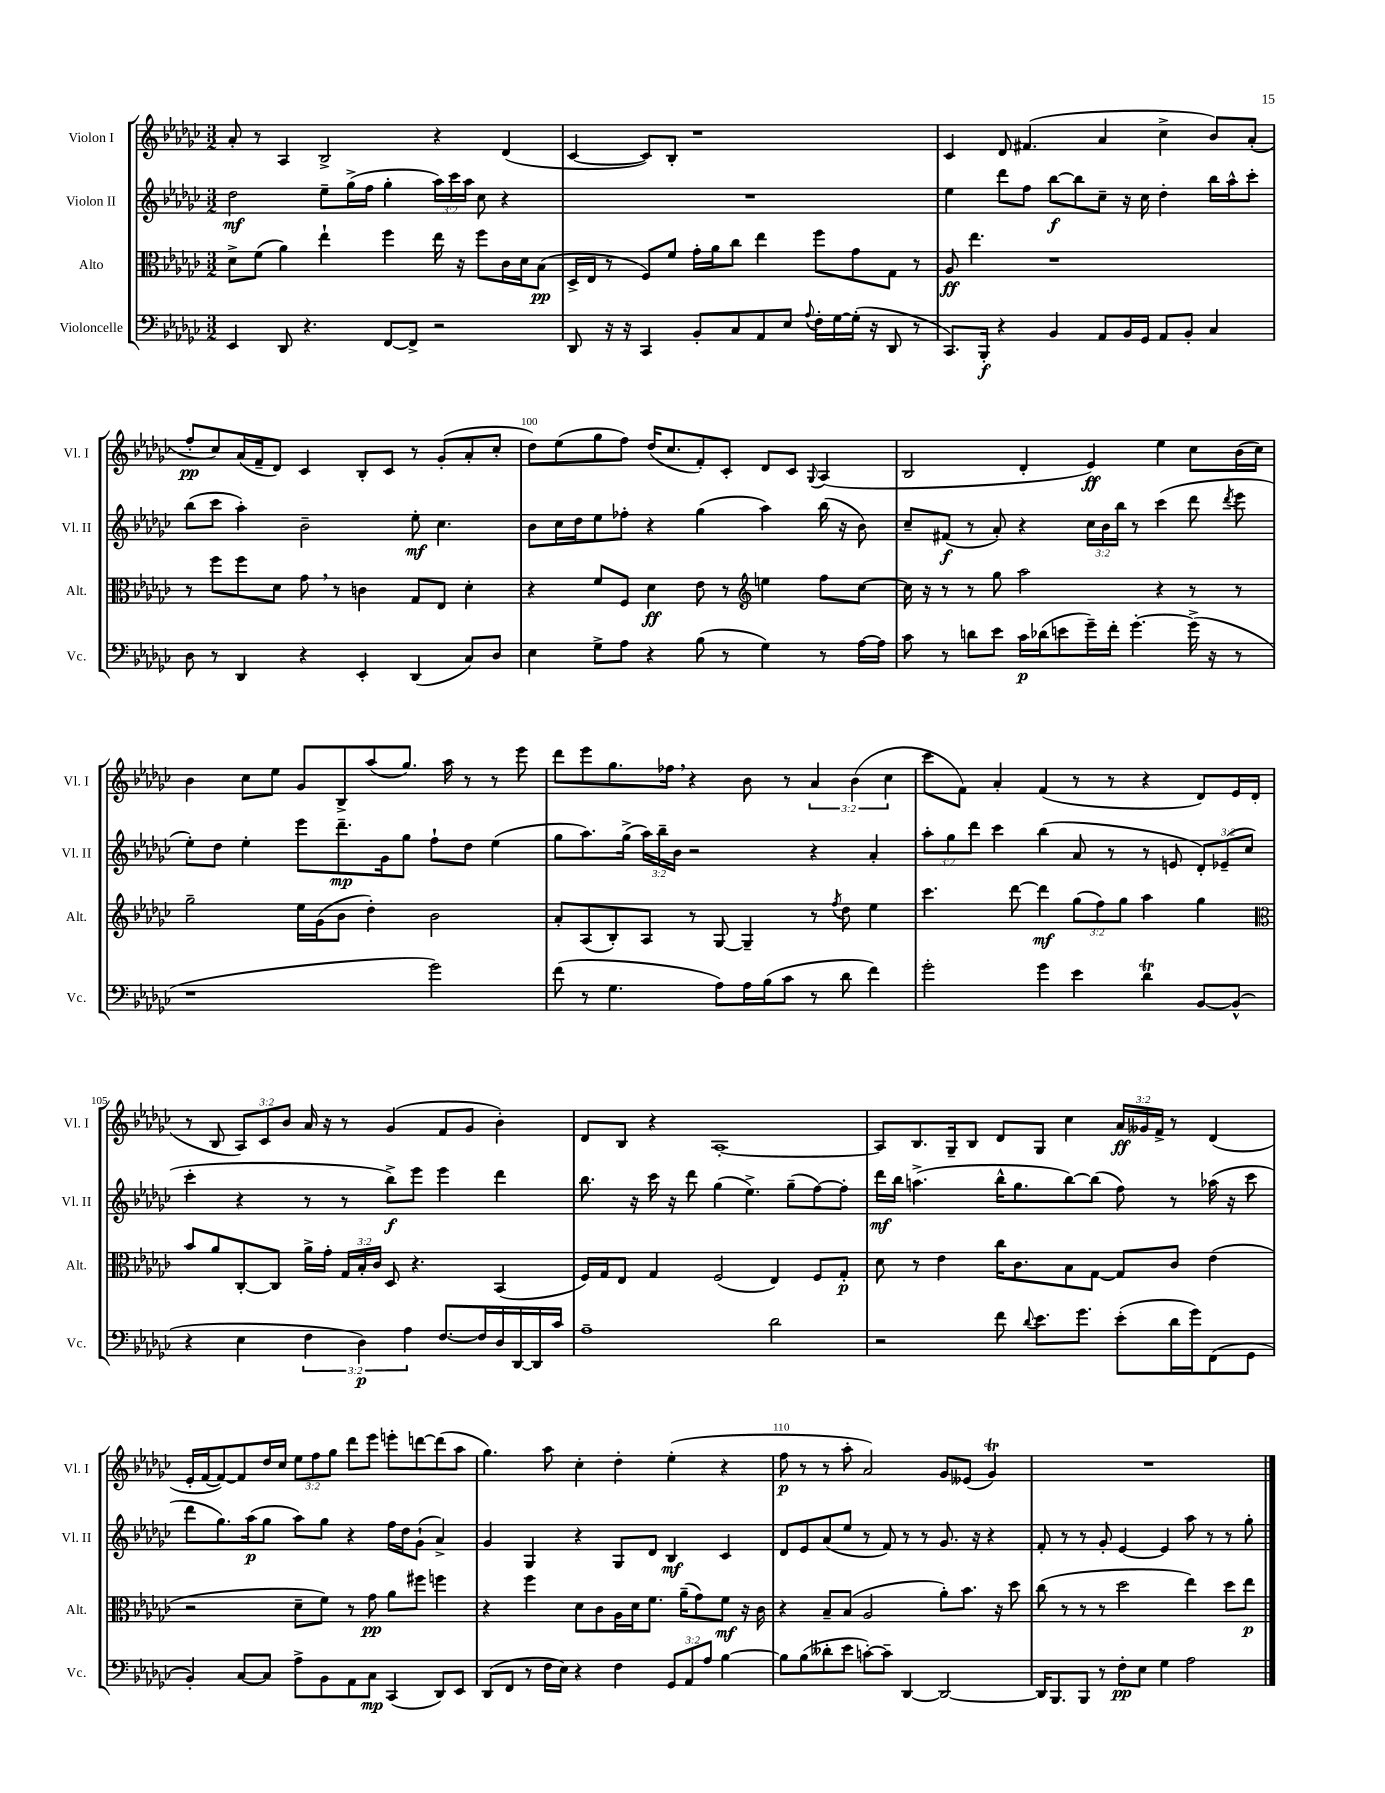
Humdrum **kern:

**kern	**kern	**kern	**kern
*staff4	*staff3	*staff2	*staff1
*clefF4	*clefC3	*clefG2	*clefG2
*k[b-e-a-d-g-c-]	*k[b-e-a-d-g-c-]	*k[b-e-a-d-g-c-]	*k[b-e-a-d-g-c-]
*M3/2	*M3/2	*M3/2	*M3/2
4EE-/	8d-^\L	2dd-\	8a-'/
.	(8f\J	.	8r
8DD-/	4a-\)	.	4A-/
4.r	.	.	.
.	4ee-`\	8ee-~\L	2B-^/
.	.	(16gg-^\L	.
.	.	16ff\JJ	.
[8FF/L	4ff\	4gg-'\	.
8FF^/]J	.	.	.
2r	16ee-\	24aa-\LL)	4r
.	.	24ccc-\	.
.	16r	.	.
.	.	24aa-\JJ	.
.	8ff\L	8cc-\	.
.	16c-\L	4r	(4d-/
.	16d-\J	.	.
.	(8B-\J	.	.
=	=	=	=
8DD-/	16D-^/LL	1.r	[4c-/
.	16E-/JJ	.	.
16r	8r	.	.
16r	.	.	.
4CC-/	8F/L)	.	8c-/]L)
.	8f/J	.	8B-'/J
8BB-'/L	16g-'\LL	.	1r
.	16a-\J	.	.
8C-/	8cc-\J	.	.
8AA-/	4ee-\	.	.
8E-/J	.	.	.
8qqA-/	.	.	.
16F'\LL	8ff\L	.	.
[16G-\	.	.	.
(16G-'\]JJ	8g-\	.	.
16r	.	.	.
8DD-/	8G-\J	.	.
8r	8r	.	.
=	=	=	=
8.CC-/L)	8A-/	4ee-\	4c-/
.	4.ee-\	.	.
16BBB-'/Jk	.	.	.
4r	.	8ddd-\L	8d-/
.	.	8ff\J	(4.f#/
4BB-/	1r	[8bb-\L	.
.	.	8bb-\]	.
8AA-/L	.	8cc-~\J	4a-/
16BB-/L	.	16r	.
16GG-/JJ	.	16cc-\	.
8AA-/L	.	4dd-'\	4cc-^\
8BB-'/J	.	.	.
4C-/	.	16bb-\LL	8b-/L)
.	.	16aa-^^\J	.
.	.	8ccc-'\J	(8a-'/J
=	=	=	=
8D-\	8r	(8bb-\L	8ff'/L
8r	8ff\L	8ccc-\J	8cc-/)
4DD-/	8ff\	4aa-'\)	(16a-/L
.	.	.	16f~/J
.	8d-\J	.	8d-/J)
4r	8g-\	2b-~\	4c-/
.	8r	.	.
4EE-'/	4c\	.	8B-'/L
.	.	.	8c-/J
(4DD-/	8G-/L	8ee-'\	8r
.	8E-/J	4.cc-\	(8g-'/L
8C-/L)	4d-'\	.	8a-'/
8D-/J	.	.	8cc-'/J
=	=	=	=
4E-\	4r	8b-\L	8dd-\L)
.	.	16cc-\L	(8ee-\
.	.	16dd-\J	.
8G-^\L	8f/L	8ee-\	8gg-\
8A-\J	8F/J	8ff-'\J	8ff\J)
4r	4d-\	4r	(16dd-/LK
.	.	.	8.cc-/
(8B-\	8e-\	(4gg-\	8f'/)
8r	8r	.	8c-'/J
*	*clefG2	*	*
4G-\)	4ee\	4aa-\)	8d-/L
.	.	.	8c-/J
.	.	.	8qqG-/
8r	8ff\L	(16bb-\	(4A-/
.	.	16r	.
[16A-\LL	[8cc-\J	8b-\)	.
16A-\]JJ	.	.	.
=	=	=	=
8c-\	16cc-\]	8cc-~/L	2B-/
.	16r	.	.
8r	8r	(8f#/J	.
8d\L	8r	8r	.
8e-\J	8gg-\	8a-'/)	.
16c-\LL	2aa-\	4r	4d-'/
(16d-\J	.	.	.
8e\	.	.	.
16g-~\L)	.	24cc-\LL	4e-/)
.	.	24b-\	.
16f'\JJ	.	.	.
.	.	24bb-\JJ	.
[4.g-'\	.	8r	.
.	4r	(4ccc-\	4ee-\
(16g-^\]	8r	8ddd-\	8cc-\L
16r	.	.	.
.	.	8qddd-/	.
8r	8r	8eee-\	(16b-\L
.	.	.	16cc-\JJ)
=	=	=	=
1r	2gg-~\	8ee-'\L)	4b-\
.	.	8dd-\J	.
.	.	4ee-'\	8cc-\L
.	.	.	8ee-\J
.	16ee-\LL	8eee-\L	8g-/L
.	(16g-\J	.	.
.	8b-\J	8.ddd-~\	8B-^/
.	4dd-'\)	.	(8aa-/
.	.	16g-\k	.
.	.	8gg-\J	8.gg-/J)
2g-\)	2b-\	8ff`\L	.
.	.	.	16aa-\
.	.	8dd-\J	8r
.	.	(4ee-\	8r
.	.	.	8eee-\
=	=	=	=
(8f\	8a-'/L	8gg-\L	8ddd-\L
8r	(8A-/	8.aa-\)	8eee-\
4.G-\	8B-'/)	.	8.gg-\
.	.	(16gg-^\Jk	.
.	8A-/J	24aa-\LL)	.
.	.	24bb-~\	.
.	.	.	16ff-\Jk
.	.	24b-\JJ	.
.	8r	2r	4r
8A-\L)	[8G-/	.	.
16A-\L	4G-~/]	.	8b-\
(16B-\J	.	.	.
8c-\J	.	.	8r
8r	8r	4r	6a-/
.	8qff/	.	.
8d-\	8dd-\	.	.
.	.	.	(6b-\
4f\)	4ee-\	4a-'/	.
.	.	.	6cc-\
=	=	=	=
2g-'\	4.ccc-\	12aa-'\L	8ccc-\L
.	.	12gg-\	.
.	.	.	8f\J)
.	.	12ddd-\J	.
.	.	4ccc-\	4a-'/
.	[8ddd-\	.	.
4g-\	4ddd-\]	(4bb-\	(4f/
4e-\	(12gg-\L	8a-/	8r
.	12ff\)	.	.
.	.	8r	8r
.	12gg-\J	.	.
4d-\	4aa-\	8r	4r
.	.	8e/	.
[8BB-/L	4gg-\	12d-'/L)	8d-/L)
.	.	(12e-~/	.
(8BB-^^/]J	.	.	16e-/L
.	.	12cc-/J	.
.	.	.	(16d-/JJ
=	=	=	=
*	*clefC3	*	*
4r	8b-/L	4ccc-'\	8r
.	8a-/	.	8B-/
4E-\	[8C-'/	4r	12A-/L)
.	.	.	12c-/
.	8C-/]J	.	.
.	.	.	12b-/J
6F\	16a-^\LL	8r	16a-/
.	16g-'\JJ	.	16r
.	24G-/LL	8r	8r
6D-\)	24B-'/	.	.
.	24c-/JJ	.	.
.	8D-/	8bb-^\L)	(4g-/
6A-\	.	.	.
.	4.r	8eee-\J	.
[8.F/L	.	4eee-\	8f/L
.	.	.	8g-/J
16F/]L	.	.	.
16D-/	(4BB-/	4ddd-\	4b-'\)
[16DD-/	.	.	.
16DD-/]	.	.	.
16c-/JJ	.	.	.
=	=	=	=
1A-~	16F/LL)	8.bb-\	8d-/L
.	16G-/J	.	.
.	8E-/J	.	8B-/J
.	.	16r	.
.	4G-/	16ccc-\	4r
.	.	16r	.
.	.	8ddd-\	.
.	(2F/	(4gg-\	[1A-'
.	.	4.ee-^\)	.
2d-\	4E-/)	.	.
.	.	(8gg-~\L	.
.	8F/L	[8ff\)	.
.	8G-'/J	8ff'\]J	.
=	=	=	=
2r	8d-\	16ddd-\LL	8A-/]L
.	.	16bb-\JJ	.
.	8r	(4.aa^\	8.B-/
.	4e-\	.	.
.	.	.	16G-~/k
.	.	.	8B-/J
8f\	16cc-\LK	16bb-^^\LK	8d-/L
.	8.c-\	8.gg-\	.
8qqd-/	.	.	.
8.e-\L	.	.	8G-/J
.	8B-\	[8bb-\)	4cc-\
8.g-\J	.	.	.
.	[8G-\J	(8bb-\]J	.
(8e-'\L	8G-/]L	8ff\)	24a-/LL
.	.	.	24g--/
.	.	.	24f^/JJ
16d-\L	8c-/J	8r	8r
16g-\J)	.	.	.
(8FF\	(4e-\	(16aa-\	(4d-/
.	.	16r	.
8GG-\J	.	8ccc-\	.
=	=	=	=
4BB-'/)	2r	8ddd-\L	16e-'/LL
.	.	.	[16f/J
.	.	8.gg-\)	8f/_)
[8C-/L	.	.	8f/]
.	.	(16aa-\k	.
8C-/]J	.	8gg-\J	16dd-/L
.	.	.	16cc-/JJ
8A-^\L	8d-~\L	8aa-\L)	12ee-\L
.	.	.	12ff\
8BB-\	8f\J)	8gg-\J	.
.	.	.	12gg-\J
8AA-\	8r	4r	8ddd-\L
8C-\J	8g-\	.	8eee-\J
(4CC-/	8a-\L	16ff\LL	8eee'\L
.	.	16dd-\J	.
.	8ff#\J	(8g-`\J	[8ddd\
8DD-/L)	4ff\	4a-^/)	(8ddd\]
8EE-/J	.	.	8aa-\J
=	=	=	=
(8DD-/L	4r	4g-/	4.gg-\)
8FF/J	.	.	.
8r	4ff\	4G-/	.
16F\LL	.	.	8aa-\
16E-\JJ)	.	.	.
4r	8d-\L	4r	4cc-'\
.	8c-\	.	.
4F\	16A-\L	8G-/L	4dd-'\
.	16d-\J	.	.
.	8.f\J	8d-/J	.
12GG-/L	.	4B-/	(4ee-'\
.	(16a-~\LK	.	.
12AA-/	.	.	.
.	8g-\)	.	.
12A-/J	.	.	.
[4B-\	8f\J	4c-/	4r
.	16r	.	.
.	16c-\	.	.
=	=	=	=
8B-\]L	4r	8d-/L	8ff\
(8B-\	.	8e-/	8r
8d--'\	8B-~/L	(8a-/	8r
8e-\J	(8B-/J	8ee-/J	8aa-'\
[8c'\L)	2A-/	8r	2a-/)
8c~\]J	.	8f/)	.
[4DD-/	.	8r	.
.	.	8r	.
2DD-/_	8a-'\L)	8.g-/	8g-/L
.	8.b-\J	.	(8e--/J
.	.	16r	.
.	.	4r	4g-/)
.	16r	.	.
.	8dd-\	.	.
=	=	=	=
16DD-/]LK	(8cc-\	8f'/	1.r
8.BBB-/	.	.	.
.	8r	8r	.
8BBB-/J	8r	8r	.
8r	8r	8g-'/	.
8F'\L	2dd-\	[4e-/	.
8E-\J	.	.	.
4G-\	.	4e-/]	.
2A-\	4ee-\)	8aa-\	.
.	.	8r	.
.	8dd-\L	8r	.
.	8ee-\J	8gg-'\	.
==	==	==	==
*-	*-	*-	*-
